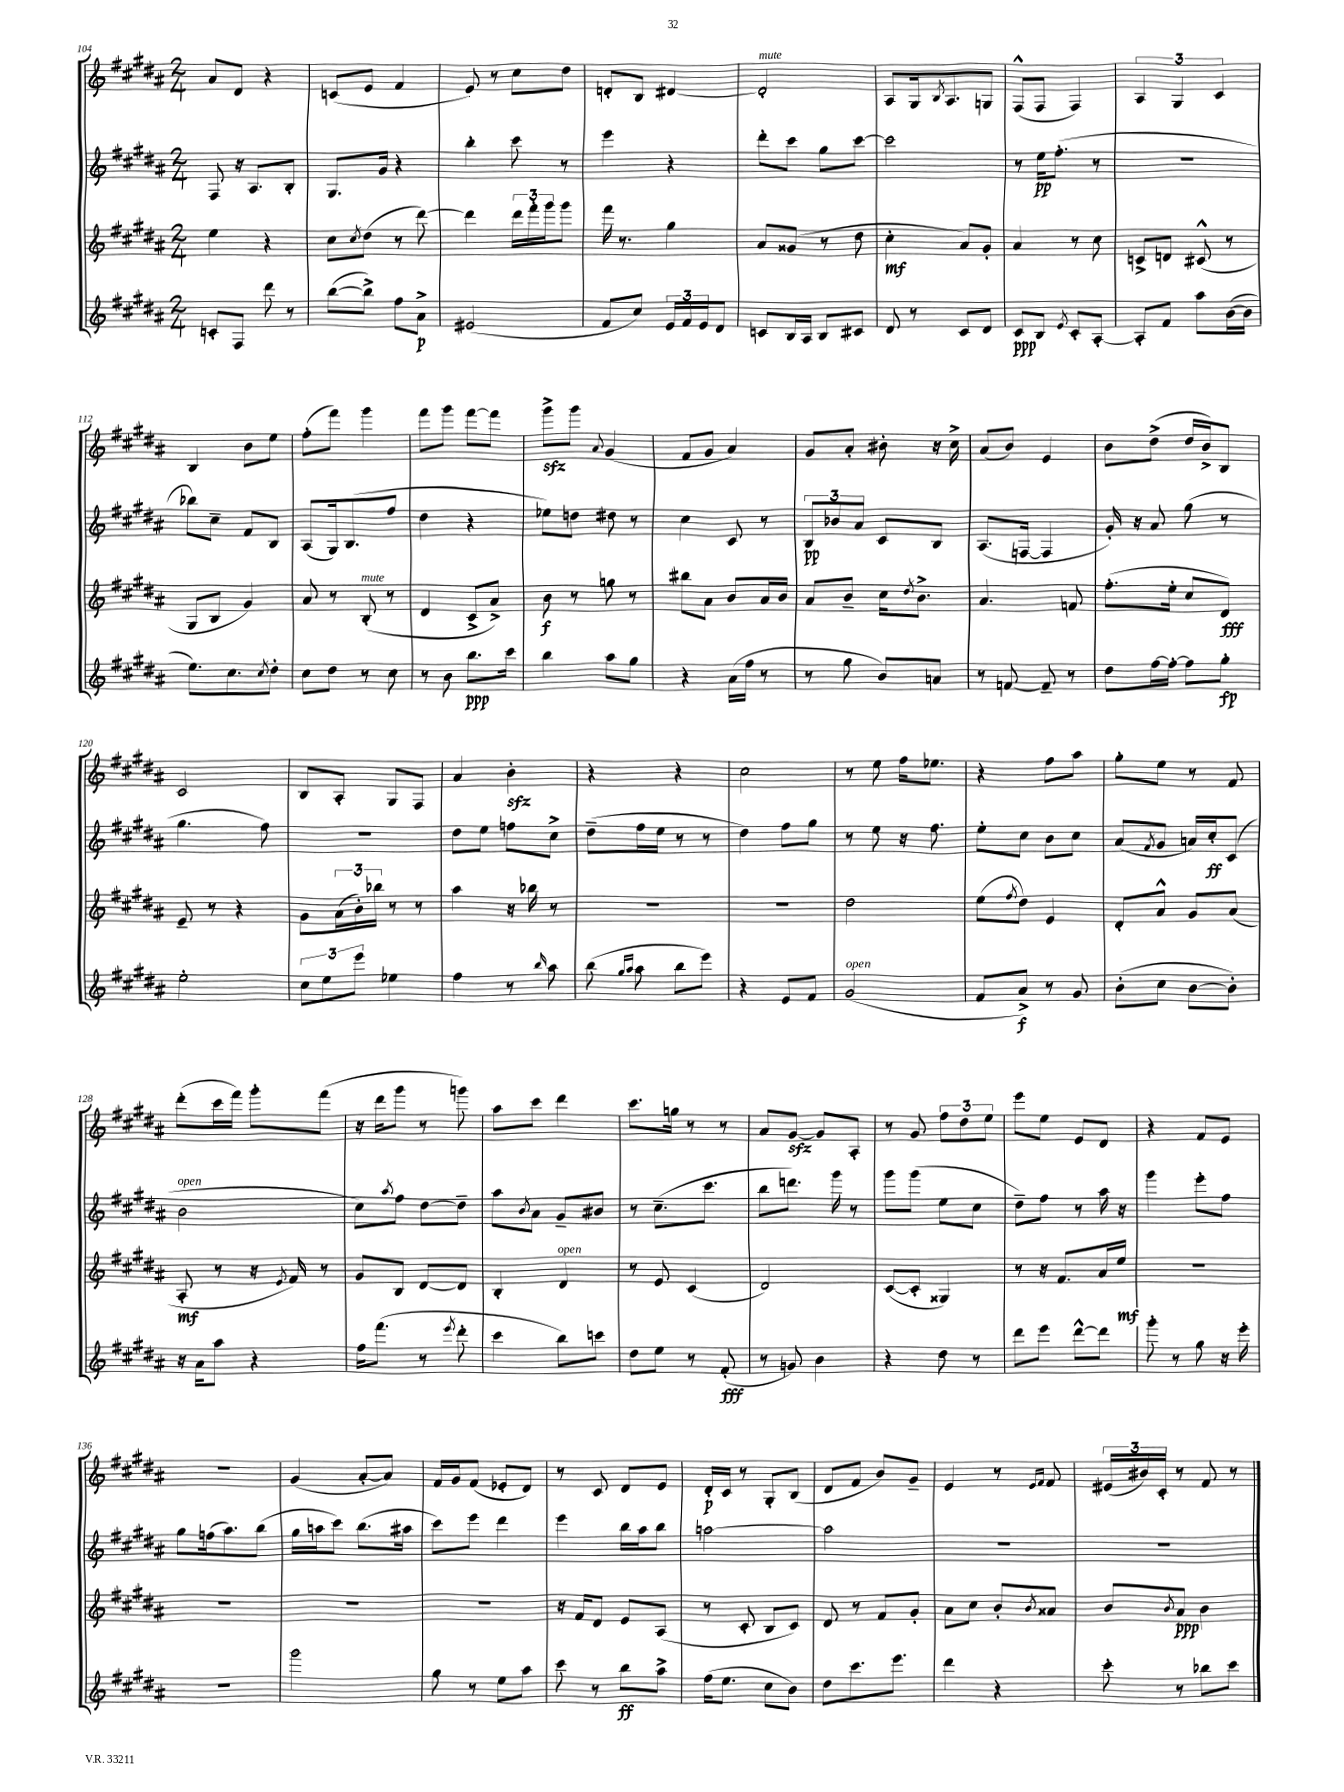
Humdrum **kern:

**kern	**dynam	**kern	**dynam	**kern	**dynam	**kern	**dynam
*part4	*part4	*part3	*part3	*part2	*part2	*part1	*part1
*staff4	*staff4	*staff3	*staff3	*staff2	*staff2	*staff1	*staff1
*clefG2	*	*clefG2	*	*clefG2	*	*clefG2	*
*k[f#c#g#d#a#]	*	*k[f#c#g#d#a#]	*	*k[f#c#g#d#a#]	*	*k[f#c#g#d#a#]	*
*M2/4	*	*M2/4	*	*M2/4	*	*M2/4	*
=104	=104	=104	=104	=104	=104	=104	=104
8cn'/L	.	4ee\	.	8F#/	.	8a#/L	.
8F#/J	.	.	.	16r	.	8d#/J	.
.	.	.	.	8.A#/L	.	.	.
8ddd#\	.	4r	.	.	.	4r	.
8r	.	.	.	8B'/J	.	.	.
=105	=105	=105	=105	=105	=105	=105	=105
([8bb\L	.	8cc#\L	.	8.G#/L	.	(8cn/L	.
.	.	8qcc#/	.	.	.	.	.
8bb^\J])	.	(8dd#\J	.	.	.	8e/J	.
.	.	.	.	16g#/Jk	.	.	.
8ff#\L	.	8r	.	4r	.	4f#/	.
8a#^\J	p	[8ddd#\)	.	.	.	.	.
=106	=106	=106	=106	=106	=106	=106	=106
(2e#X/	.	4ddd#\]	.	4bb'\	.	8e/)	.
.	.	.	.	.	.	8r	.
.	.	24ddd#\LL	.	8ccc#\	.	8cc#\L	.
.	.	24fff#'\	.	.	.	.	.
.	.	24ggg#\J	.	.	.	.	.
.	.	8ggg#\J	.	8r	.	8dd#\J	.
=107	=107	=107	=107	=107	=107	=107	=107
8f#/L	.	16fff#\	.	4eee\	.	8dn'/L	.
.	.	8.r	.	.	.	.	.
8cc#/J)	.	.	.	.	.	8B/J	.
24e/LL	.	4gg#\	.	4r	.	[4d#X/	.
24f#/	.	.	.	.	.	.	.
24e/J	.	.	.	.	.	.	.
8d#/J	.	.	.	.	.	.	.
=108	=108	=108	=108	=108	=108	=108	=108
!	!	!	!	!	!	!LO:TX:a:i:t=mute	!
8cn/L	.	8a#/L	.	8ddd#'\L	.	2d#'/]	.
16B/L	.	(8g##X/J	.	8ccc#\J	.	.	.
16A#/JJ	.	.	.	.	.	.	.
8B/L	.	8r	.	8gg#\L	.	.	.
8c#X/J	.	8dd#\	.	[8ccc#\J	.	.	.
=109	=109	=109	=109	=109	=109	=109	=109
8d#/	.	4cc#'\	mf	2ccc#\]	.	8A#/L	.
8r	.	.	.	.	.	16G#/k	.
.	.	.	.	.	.	8qB/	.
.	.	.	.	.	.	8.A#/	.
8c#/L	.	8a#/L)	.	.	.	.	.
8d#/J	.	8g#'/J	.	.	.	8Gn/J	.
=110	=110	=110	=110	=110	=110	=110	=110
8c#/L	ppp	4a#/	.	8r	.	(8F#^^/L	.
8B/J	.	.	.	16ee\KL	pp	8F#/J	.
.	.	.	.	(8.ff#'\J	.	.	.
8qe/	.	.	.	.	.	.	.
8c#'/L	.	8r	.	.	.	4F#/)	.
[8A#'/J	.	8cc#\	.	8r	.	.	.
=111	=111	=111	=111	=111	=111	=111	=111
8A#'/L]	.	8cn^/L	.	2r	.	6A#/	.
8f#/J	.	8dn/J	.	.	.	.	.
.	.	.	.	.	.	6G#/	.
8aa#\L	.	(8c#X^^/	.	.	.	.	.
.	.	.	.	.	.	6c#/	.
([16b\L	.	8r	.	.	.	.	.
16b\JJ]	.	.	.	.	.	.	.
!!LO:LB:g=z
=112	=112	=112	=112	=112	=112	=112	=112
8.ee\L)	.	8G#/L	.	8bb-X\L)	.	4B/	.
.	.	8B/J	.	8cc#~\J	.	.	.
8.cc#\	.	.	.	.	.	.	.
.	.	4g#/)	.	8f#/L	.	8b\L	.
8qcc#/	.	.	.	.	.	.	.
8dd#'\J	.	.	.	8B/J	.	8ee\J	.
=113	=113	=113	=113	=113	=113	=113	=113
8cc#\L	.	8a#/	.	(8A#/L	.	(8ff#'\L	.
8dd#\J	.	8r	.	16G#/k)	.	8fff#\J)	.
.	.	.	.	(8.B/	.	.	.
!	!	!LO:TX:a:i:t=mute	!	!	!	!	!
8r	.	(8B'/	.	.	.	4ggg#\	.
8cc#\	.	8r	.	8ff#/J	.	.	.
=114	=114	=114	=114	=114	=114	=114	=114
8r	.	4d#/	.	4dd#\	.	8fff#\L	.
8b\	.	.	.	.	.	8ggg#\J	.
8.bb\L	ppp	8c#^/L	.	4r	.	[8fff#\L	.
.	.	8a#^/J)	.	.	.	8fff#\J]	.
16ccc#\Jk	.	.	.	.	.	.	.
=115	=115	=115	=115	=115	=115	=115	=115
4bb\	.	8b\	f	8ee-X\L)	.	8ggg#zz^\L	.
.	.	8r	.	8ddn\J	.	8ggg#\J	.
.	.	.	.	.	.	8qqa#/	.
8aa#\L	.	8ggn\	.	8dd#X\	.	(4g#/	.
8gg#\J	.	8r	.	8r	.	.	.
=116	=116	=116	=116	=116	=116	=116	=116
4r	.	8bb#X\L	.	4cc#\	.	8f#/L	.
.	.	8a#\J	.	.	.	8g#/J	.
(16a#\LL	.	8b/L	.	8c#/	.	4a#/)	.
16ff#\JJ	.	.	.	.	.	.	.
8r	.	16a#/L	.	8r	.	.	.
.	.	16b/JJ	.	.	.	.	.
=117	=117	=117	=117	=117	=117	=117	=117
8r	.	8a#/L	.	12B/L	pp	8g#/L	.
.	.	.	.	12b-X/	.	.	.
8gg#\	.	8b~/J	.	.	.	8a#'/J	.
.	.	.	.	12a#/J	.	.	.
8b/L)	.	16cc#\KL	.	8c#/L	.	8b#X'\	.
.	.	8qdd#/	.	.	.	.	.
.	.	8.b^\J	.	.	.	.	.
8an/J	.	.	.	8B/J	.	16r	.
.	.	.	.	.	.	16cc#^\	.
=118	=118	=118	=118	=118	=118	=118	=118
8r	.	4.a#/	.	(8.A#/L	.	(8a#/L	.
[8fn/	.	.	.	.	.	8b/J)	.
.	.	.	.	[16Fn/Jk	.	.	.
8f~/]	.	.	.	4F/]	.	4e/	.
8r	.	8fn/	.	.	.	.	.
=119	=119	=119	=119	=119	=119	=119	=119
8dd#\L	.	(8.ff#'\L	.	16g#'/)	.	8b\L	.
.	.	.	.	16r	.	.	.
[16ff#\L	.	.	.	8a#/	.	(8dd#^\J	.
16ff#'\JJ_	.	16ee'\Jk	.	.	.	.	.
8ff#\L]	.	8cc#/L	.	(8gg#\	.	16dd#/LL	.
.	.	.	.	.	.	16b^/J)	.
8gg#'\J	fp	8d#/J)	fff	8r	.	8B/J	.
!!LO:LB:g=z
=120	=120	=120	=120	=120	=120	=120	=120
2ee'\	.	8e~/	.	4.gg#\	.	2c#/	.
.	.	8r	.	.	.	.	.
.	.	4r	.	.	.	.	.
.	.	.	.	8ff#\)	.	.	.
=121	=121	=121	=121	=121	=121	=121	=121
12cc#\L	.	8g#\L	.	2r	.	8B/L	.
12ee\	.	.	.	.	.	.	.
.	.	(24a#\L	.	.	.	8A#'/J	.
12eee\J	.	24b'\)	.	.	.	.	.
.	.	24bb-X\JJ	.	.	.	.	.
4ee-X\	.	8r	.	.	.	8G#/L	.
.	.	8r	.	.	.	8F#/J	.
=122	=122	=122	=122	=122	=122	=122	=122
4ff#\	.	4aa#\	.	8dd#\L	.	4a#/	.
.	.	.	.	8ee\J	.	.	.
8r	.	16r	.	8ffn\L	.	4bzz'\	.
.	.	16bb-X\	.	.	.	.	.
16qqbb/	.	.	.	.	.	.	.
8aa#\	.	8r	.	8cc#^\J	.	.	.
=123	=123	=123	=123	=123	=123	=123	=123
(8bb\	.	2r	.	(8dd#~\L	.	4r	.
16qqgg#/LL	.	.	.	.	.	.	.
16qqaa#/JJ	.	.	.	.	.	.	.
8aa#\	.	.	.	16ff#\L	.	.	.
.	.	.	.	16ee\JJ	.	.	.
8bb\L	.	.	.	8r	.	4r	.
8eee\J)	.	.	.	8r	.	.	.
=124	=124	=124	=124	=124	=124	=124	=124
4r	.	2r	.	4dd#\)	.	2cc#\	.
8e/L	.	.	.	8ff#\L	.	.	.
8f#/J	.	.	.	8gg#\J	.	.	.
=125	=125	=125	=125	=125	=125	=125	=125
!LO:TX:a:i:t=open	!	!	!	!	!	!	!
(2g#/	.	2dd#\	.	8r	.	8r	.
.	.	.	.	8ee\	.	8ee\	.
.	.	.	.	16r	.	16ff#\KL	.
.	.	.	.	8.ff#\	.	8.ee-X\J	.
=126	=126	=126	=126	=126	=126	=126	=126
8f#/L	.	(8ee\L	.	8ee'\L	.	4r	.
.	.	8qff#/	.	.	.	.	.
8a#^/J)	f	8dd#\J)	.	8cc#\J	.	.	.
8r	.	4e/	.	8b\L	.	8ff#\L	.
8g#/	.	.	.	8cc#\J	.	8aa#\J	.
=127	=127	=127	=127	=127	=127	=127	=127
(8b'\L	.	8d#'/L	.	(8a#/L	.	8gg#'\L	.
.	.	.	.	8qf#/	.	.	.
8cc#\J	.	8a#^^/J	.	8g#/J	.	8ee\J	.
[8b\L	.	8g#/L	.	16an/LL)	.	8r	.
.	.	.	.	16cc#'/J	ff	.	.
8b'\J])	.	(8a#/J	.	(8c#/J	.	8f#/	.
!!LO:LB:g=z
=128	=128	=128	=128	=128	=128	=128	=128
!	!	!	!	!LO:TX:a:i:t=open	!	!	!
16r	.	8A#'/	mf	2b\	.	(8ddd#'\L	.
16a#\KL	.	.	.	.	.	.	.
8aa#\J	.	8r	.	.	.	16ccc#\L	.
.	.	.	.	.	.	16fff#\JJ)	.
4r	.	16r	.	.	.	8ggg#'\L	.
.	.	8qe/	.	.	.	.	.
.	.	16f#/)	.	.	.	.	.
.	.	8r	.	.	.	(8fff#\J	.
=129	=129	=129	=129	=129	=129	=129	=129
16ff#\KL	.	8g#/L	.	8cc#\L)	.	16r	.
(8.fff#\J	.	.	.	.	.	16ddd#\KL	.
.	.	.	.	8qaa#/	.	.	.
.	.	8B/J	.	8ff#\J	.	8ggg#\J	.
8r	.	[8d#/L	.	[8dd#\L	.	8r	.
8qeee/	.	.	.	.	.	.	.
8ddd#'\	.	8d#/J]	.	8dd#~\J]	.	8gggn\)	.
=130	=130	=130	=130	=130	=130	=130	=130
4ccc#\	.	4B'/	.	8aa#\L	.	8aa#\L	.
.	.	.	.	8qb/	.	.	.
.	.	.	.	8a#\J	.	8ccc#\J	.
!	!	!LO:TX:a:i:t=open	!	!	!	!	!
8bb\L)	.	4d#/	.	8g#~/L	.	4ddd#\	.
8cccn\J	.	.	.	8b#X/J	.	.	.
=131	=131	=131	=131	=131	=131	=131	=131
8dd#\L	.	8r	.	8r	.	8.ccc#\L	.
8ee\J	.	8e/	.	(8.cc#~\L	.	.	.
.	.	.	.	.	.	16ggn\Jk	.
8r	.	(4c#/	.	.	.	8r	.
.	.	.	.	8.ccc#\J	.	.	.
(8f#'/	fff	.	.	.	.	8r	.
=132	=132	=132	=132	=132	=132	=132	=132
8r	.	2d#/)	.	8bb\L	.	8a#/L	.
8gn/)	.	.	.	8.dddn\J)	.	[8g#zz/J	.
4b\	.	.	.	.	.	8g#/L]	.
.	.	.	.	16ggg#\	.	.	.
.	.	.	.	8r	.	8A#'/J	.
=133	=133	=133	=133	=133	=133	=133	=133
4r	.	([8c#/L	.	8ggg#\L	.	8r	.
.	.	8c#'/J]	.	(8ggg#\J	.	8g#/	.
8dd#\	.	4G##X/)	.	8ee\L	.	12ff#\L	.
.	.	.	.	.	.	12dd#\	.
8r	.	.	.	8cc#\J	.	.	.
.	.	.	.	.	.	12ee\J	.
=134	=134	=134	=134	=134	=134	=134	=134
8ddd#\L	.	8r	.	8dd#~\L)	.	8eee\L	.
8eee\J	.	16r	.	8ff#\J	.	8ee\J	.
.	.	8.f#/L	.	.	.	.	.
[8ddd#^^\L	.	.	.	8r	.	8e/L	.
8ddd#\J]	.	16a#/L	.	16aa#\	.	8d#/J	.
.	.	16ee/JJ	mf	16r	.	.	.
=135	=135	=135	=135	=135	=135	=135	=135
8ggg#'\	.	2r	.	4ggg#\	.	4r	.
8r	.	.	.	.	.	.	.
8gg#\	.	.	.	8eee'\L	.	8f#/L	.
16r	.	.	.	8ff#\J	.	8e/J	.
16eee'\	.	.	.	.	.	.	.
!!LO:LB:g=z
=136	=136	=136	=136	=136	=136	=136	=136
2r	.	2r	.	8gg#\L	.	2r	.
.	.	.	.	(16ffn\k	.	.	.
.	.	.	.	8.aa#\)	.	.	.
.	.	.	.	(8bb\J	.	.	.
=137	=137	=137	=137	=137	=137	=137	=137
2ggg#\	.	2r	.	16gg#\LL	.	(4g#/	.
.	.	.	.	16aan\J	.	.	.
.	.	.	.	8ccc#\J)	.	.	.
.	.	.	.	(8.bb\L	.	[8a#'/L	.
.	.	.	.	.	.	8a#/J])	.
.	.	.	.	16aa#X\Jk	.	.	.
=138	=138	=138	=138	=138	=138	=138	=138
8gg#\	.	2r	.	8ccc#\L)	.	16f#/LL	.
.	.	.	.	.	.	16g#/J	.
8r	.	.	.	8eee\J	.	(8f#/J	.
8ee\L	.	.	.	4ddd#\	.	8e-X'/L	.
8aa#\J	.	.	.	.	.	8d#/J)	.
=139	=139	=139	=139	=139	=139	=139	=139
8ccc#\	.	16r	.	4eee\	.	8r	.
.	.	16f#/KL	.	.	.	.	.
8r	.	8d#/J	.	.	.	8c#/	.
8bb\L	ff	8e/L	.	16bb\LL	.	8d#/L	.
.	.	.	.	16aa#\J	.	.	.
8aa#^\J	.	(8A#/J	.	8bb\J	.	8e/J	.
=140	=140	=140	=140	=140	=140	=140	=140
(16ff#\KL	.	8r	.	[2aan\	.	16d#'/LL	p
8.ee\J	.	.	.	.	.	16c#/JJ	.
.	.	8c#'/	.	.	.	8r	.
8cc#\L	.	8B/L	.	.	.	8G#'/L	.
8b\J)	.	8c#/J)	.	.	.	(8B/J	.
=141	=141	=141	=141	=141	=141	=141	=141
8dd#\L	.	8d#/	.	2aa\]	.	8d#/L	.
8.ccc#\	.	8r	.	.	.	8f#/J	.
.	.	8f#/L	.	.	.	8b/L)	.
8.eee\J	.	.	.	.	.	.	.
.	.	8g#'/J	.	.	.	8g#~/J	.
=142	=142	=142	=142	=142	=142	=142	=142
4ddd#\	.	8a#\L	.	2r	.	4e/	.
.	.	8cc#\J	.	.	.	.	.
4r	.	8b'/L	.	.	.	8r	.
.	.	.	.	.	.	16qqe/LL	.
.	.	8qb/	.	.	.	16qqf#/JJ	.
.	.	8a##X/J	.	.	.	8f#/	.
=143	=143	=143	=143	=143	=143	=143	=143
8ccc#'\	.	8b/L	.	2r	.	(24e#X/LL	.
.	.	.	.	.	.	24b#X/)	.
.	.	.	.	.	.	24c#'/JJ	.
.	.	8qb/	.	.	.	.	.
8r	.	8a#/J	ppp	.	.	8r	.
8bb-X\L	.	4b\	.	.	.	8f#/	.
8ccc#\J	.	.	.	.	.	8r	.
==	==	==	==	==	==	==	==
*-	*-	*-	*-	*-	*-	*-	*-
